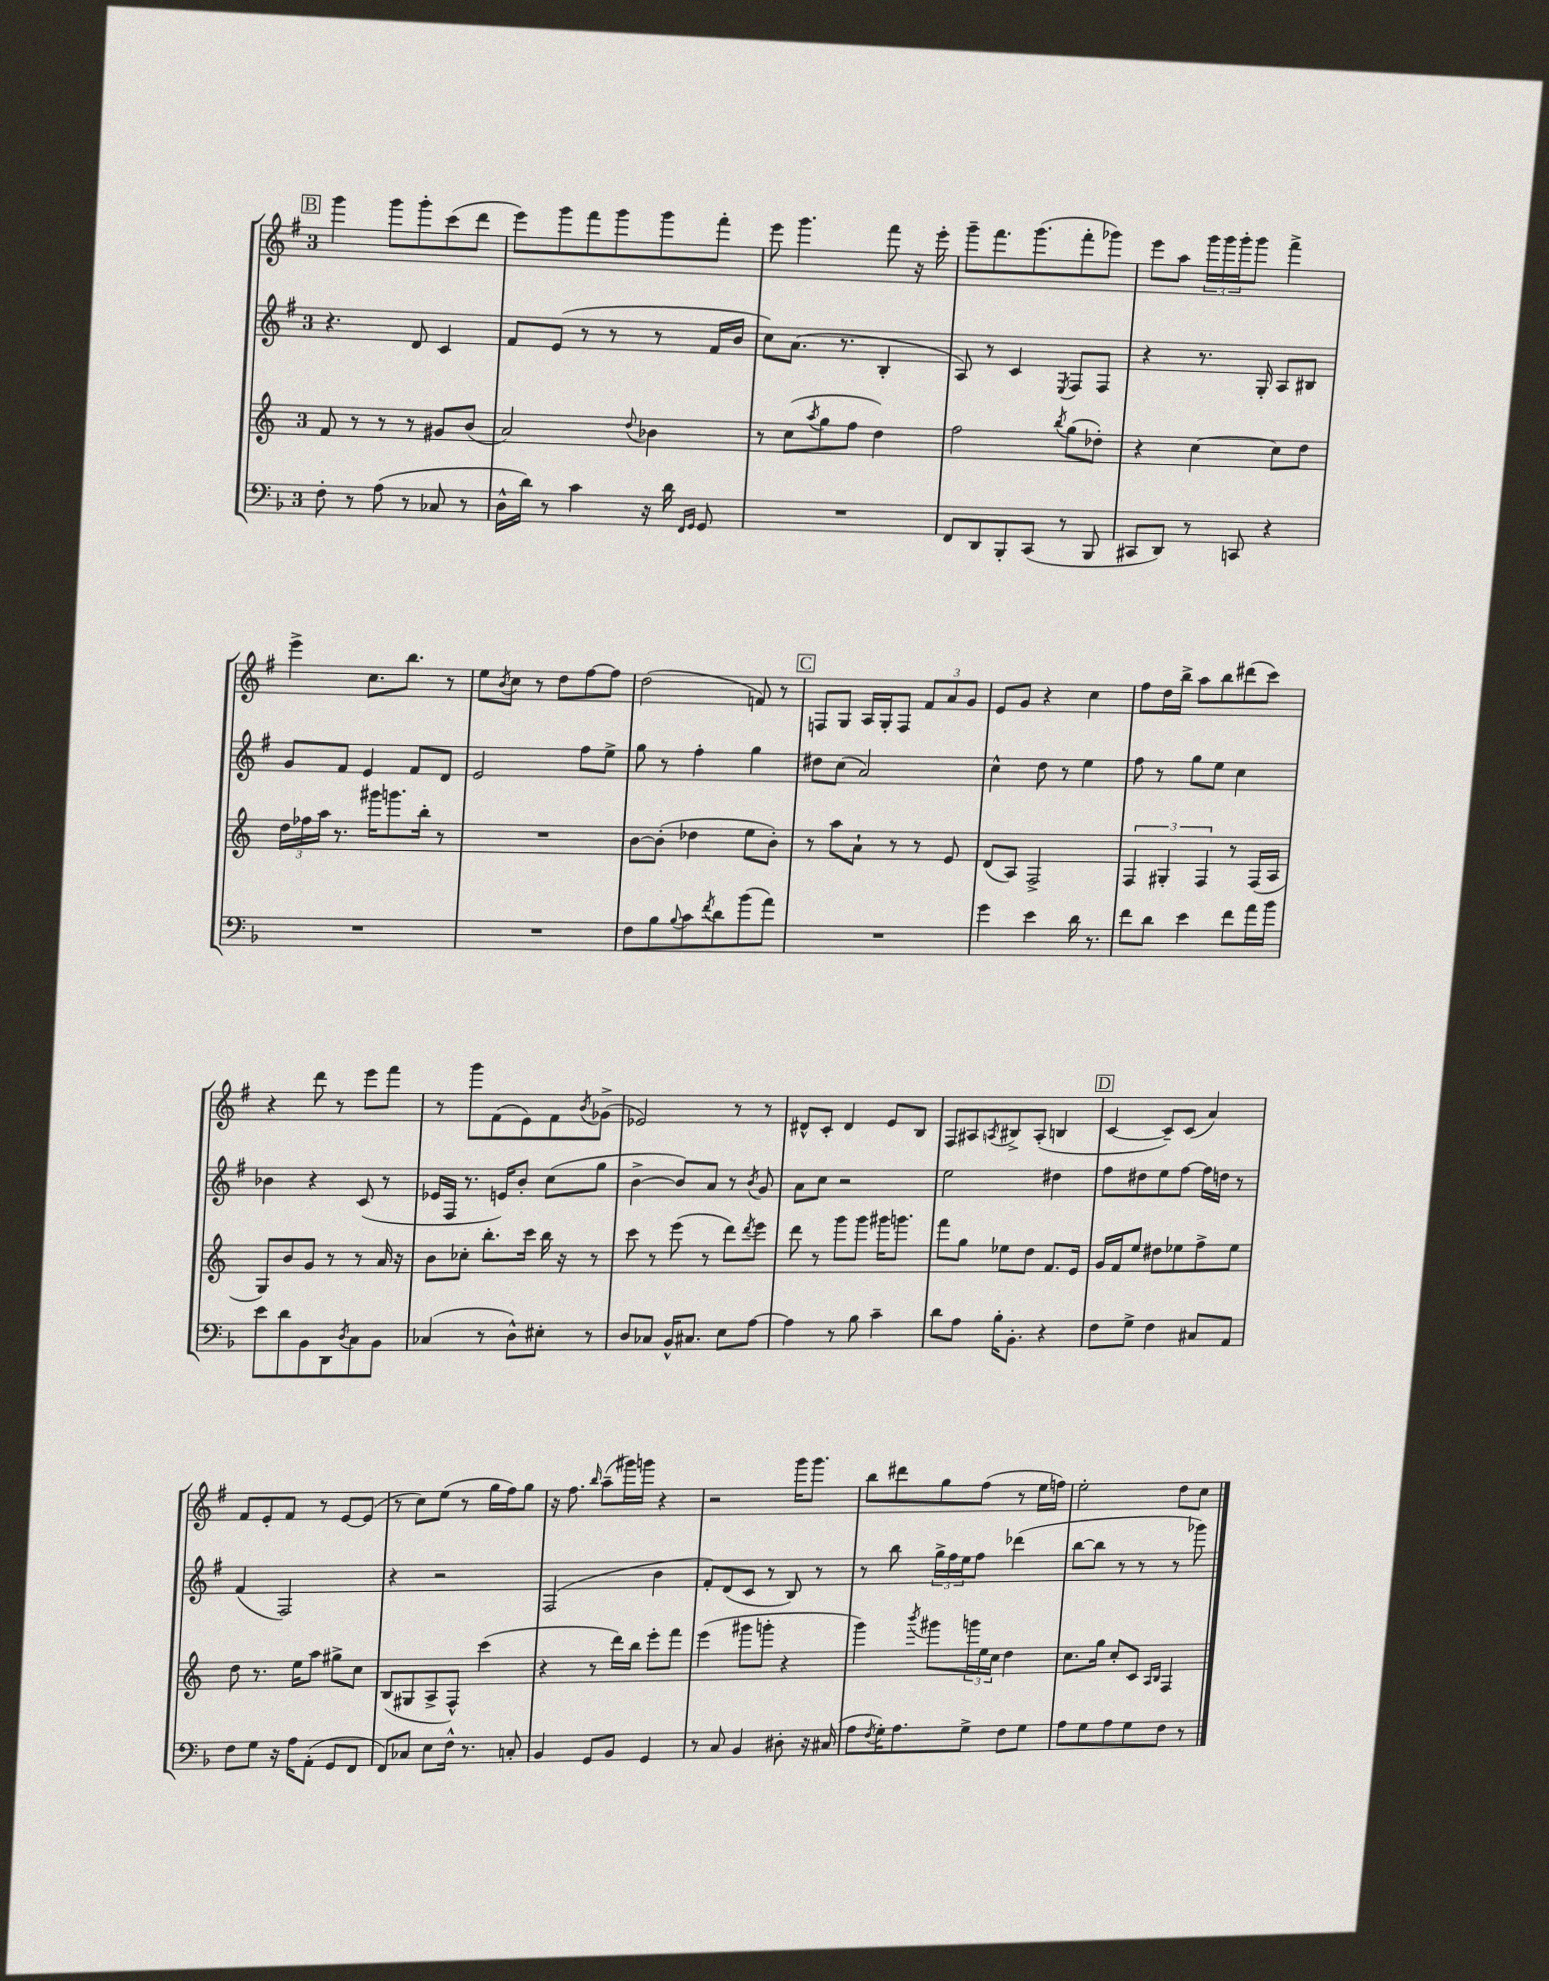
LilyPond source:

<<
\new StaffGroup <<
\new Staff = "s0" {
    \clef treble \key g \major \once \override Staff.TimeSignature.style = #'single-digit \time 3/4
    \mark \markup { \box "B" } g'''4 g'''8 g'''8-. c'''8( d'''8 |
    e'''8) g'''8 fis'''8 g'''8 g'''8 fis'''8-. |
    e'''8 g'''4. fis'''8 r16 e'''16-. |
    g'''8-- fis'''8. g'''8.( fis'''8-. ges'''8) |
    e'''8 a''8 \tuplet 3/2 { g'''16 g'''16 g'''16-. } g'''8 fis'''4-> |
    e'''4-> c''8. b''8. r8 |
    e''8 \acciaccatura { b'8 } c''8 r8 d''8 fis''8~ fis''8 |
    d''2( f'8) r8 |
    \mark \markup { \box "C" } f8 g8 a16 g16-. f8 \tuplet 3/2 { fis'8 a'8 g'8 } |
    e'8 g'8 r4 c''4 |
    fis''8 d''16 b''16-> a''8 b''8 dis'''8( c'''8) |
    r4 d'''8 r8 e'''8 fis'''8 |
    r8 g'''8 fis'8( e'8) fis'8 \acciaccatura { b'8 } ges'8->( |
    ees'2) r8 r8 |
    dis'8-^ c'8-. dis'4 e'8 b8 |
    fis8 ais8 \acciaccatura { a8 } bis8-> a8-.( b4 |
    \mark \markup { \box "D" } c'4~ c'8--) c'8( a'4) |
    fis'8 e'8-. fis'8 r8 e'8~ e'8( |
    r8 c''8) e''8( r8 g''16 fis''16) g''8 |
    r16 fis''8. \grace { b''16 } a''8--( gis'''16) g'''16 r4 |
    r2 g'''16 g'''8. |
    b''8 dis'''8 g''8 fis''8( r8 e''16 f''16) |
    e''2-. d''8 c''8 \bar "|." |
}
\new Staff = "s1" {
    \clef treble \key g \major \once \override Staff.TimeSignature.style = #'single-digit \time 3/4
    \mark \markup { \box "B" } r4. d'8 c'4 |
    fis'8 e'8( r8 r8 r8 fis'16 b'16 |
    c''8) a'8.( r8. b4-. |
    a8) r8 c'4 \acciaccatura { e8 } fis8 fis8 |
    r4 r8. g16-. a8 bis8 |
    g'8 fis'8 e'4 fis'8 d'8 |
    e'2 fis''8 e''8-> |
    g''8 r8 fis''4-. g''4 |
    \mark \markup { \box "C" } dis''8 c''8( a'2) |
    c''4-^ d''8 r8 e''4 |
    fis''8 r8 g''8 e''8 c''4 |
    bes'4 r4 c'8( r8 |
    ees'16 fis16 r8. e'16) b'8-. c''8( g''8 |
    b'4~-> b'8) a'8 r8 \acciaccatura { b'8 } g'8 |
    a'8 c''8 r2 |
    e''2 dis''4 |
    \mark \markup { \box "D" } fis''8 dis''8 e''8 fis''8~ fis''16 d''16 r8 |
    fis'4( fis2) |
    r4 r2 |
    fis2( b'4 |
    fis'8-.) d'8( c'8 r8 b8) r8 |
    r8 b''8 \tuplet 3/2 { g''16-> fis''16 e''16 } fis''8 des'''4( |
    b''8~ b''8 r8 r8 r8 ges'''8) \bar "|." |
}
\new Staff = "s2" {
    \clef treble \key c \major \once \override Staff.TimeSignature.style = #'single-digit \time 3/4
    \mark \markup { \box "B" } f'8 r8 r8 r8 gis'8 b'8( |
    a'2) \appoggiatura { d''8 } bes'4 |
    r8 c''8( \acciaccatura { a''8 } g''8 f''8 d''4) |
    f''2 \acciaccatura { b''8 } g''8( des''8-.) |
    r4 c''4~ c''8 d''8 |
    \tuplet 3/2 { d''16 fes''16 a''16 } r8. gis'''16 g'''8. b''16-. r8 |
    R2. |
    b'8~ b'8-.( des''4 e''8 b'8-.) |
    \mark \markup { \box "C" } r8 a''8 a'8-! r8 r8 e'8 |
    d'8( a8) f2-> |
    \tuplet 3/2 { f4 gis4-. f4 } r8 f16( a16 |
    g8) b'8 g'8 r8 r8 a'16 r16 |
    b'8 ces''8-. b''8.-. c'''16 b''16 r16 r8 |
    c'''8 r8 e'''8( r8 d'''8) \acciaccatura { d'''8 } e'''8 |
    d'''8 r8 g'''8 g'''8 gis'''16 g'''8. |
    f'''8 g''8 ees''8 d''8 f'8. e'16 |
    \mark \markup { \box "D" } g'16 f'16 e''8 dis''8 ees''8 f''8-> ees''8 |
    d''8 r8. e''16 a''8 gis''8-> c''8 |
    b8( gis8 a8-> f8-^) c'''4( |
    r4 r8 d'''16) b''16 e'''8-. f'''8 |
    e'''4( gis'''8 g'''8-. r4 |
    g'''4) \acciaccatura { b'''8 } gis'''8 \tuplet 3/2 { g'''16 e''16 c''16 } d''4 |
    c''8. g''16 c''8-. c'8 \grace { a16 b16 } f4 \bar "|." |
}
\new Staff = "s3" {
    \clef bass \key f \major \once \override Staff.TimeSignature.style = #'single-digit \time 3/4
    \mark \markup { \box "B" } f8-. r8 a8( r8 ces8 r8 |
    d16-^ d'16) r8 c'4 r16 d'16 \grace { f,16 g,16 } g,8 |
    R2. |
    f,8 d,8 bes,,8-. c,8( r8 bes,,8 |
    cis,8 d,8) r8 c,8 r4 |
    R2. |
    R2. |
    f8 bes8 \appoggiatura { bes8 } c'8 \acciaccatura { f'8 } d'8 bes'8( a'8) |
    \mark \markup { \box "C" } R2. |
    g'4 e'4 d'16 r8. |
    f'8 d'8 e'4 f'8 a'16 bes'16 |
    e'8 d'8 bes,8 d,8 \acciaccatura { d8 } c8 bes,8 |
    ces4( r8 d8-^) eis8-. r8 |
    d8 ces8 bes,16-^ cis8. e8 a8~ |
    a4 r8 bes8 c'4-- |
    d'8 a8 bes16-. bes,8.-. r4 |
    \mark \markup { \box "D" } f8 g8-> f4 cis8 a,8 |
    f8 g8 r16 a16 a,8-.( g,8 f,8 |
    f,8) ces8 e8 f16-^ r8. c8-. |
    bes,4 g,8 bes,8 g,4 |
    r8 c8 bes,4 dis8-. r16 cis16( |
    a8 \acciaccatura { f8 } g16-.) a8. g8-> f8 g8 |
    a8 g8 a8 g8 f8 r8 \bar "|." |
}
>>
>>
\layout { \context { \Score \remove "Bar_number_engraver" } }
